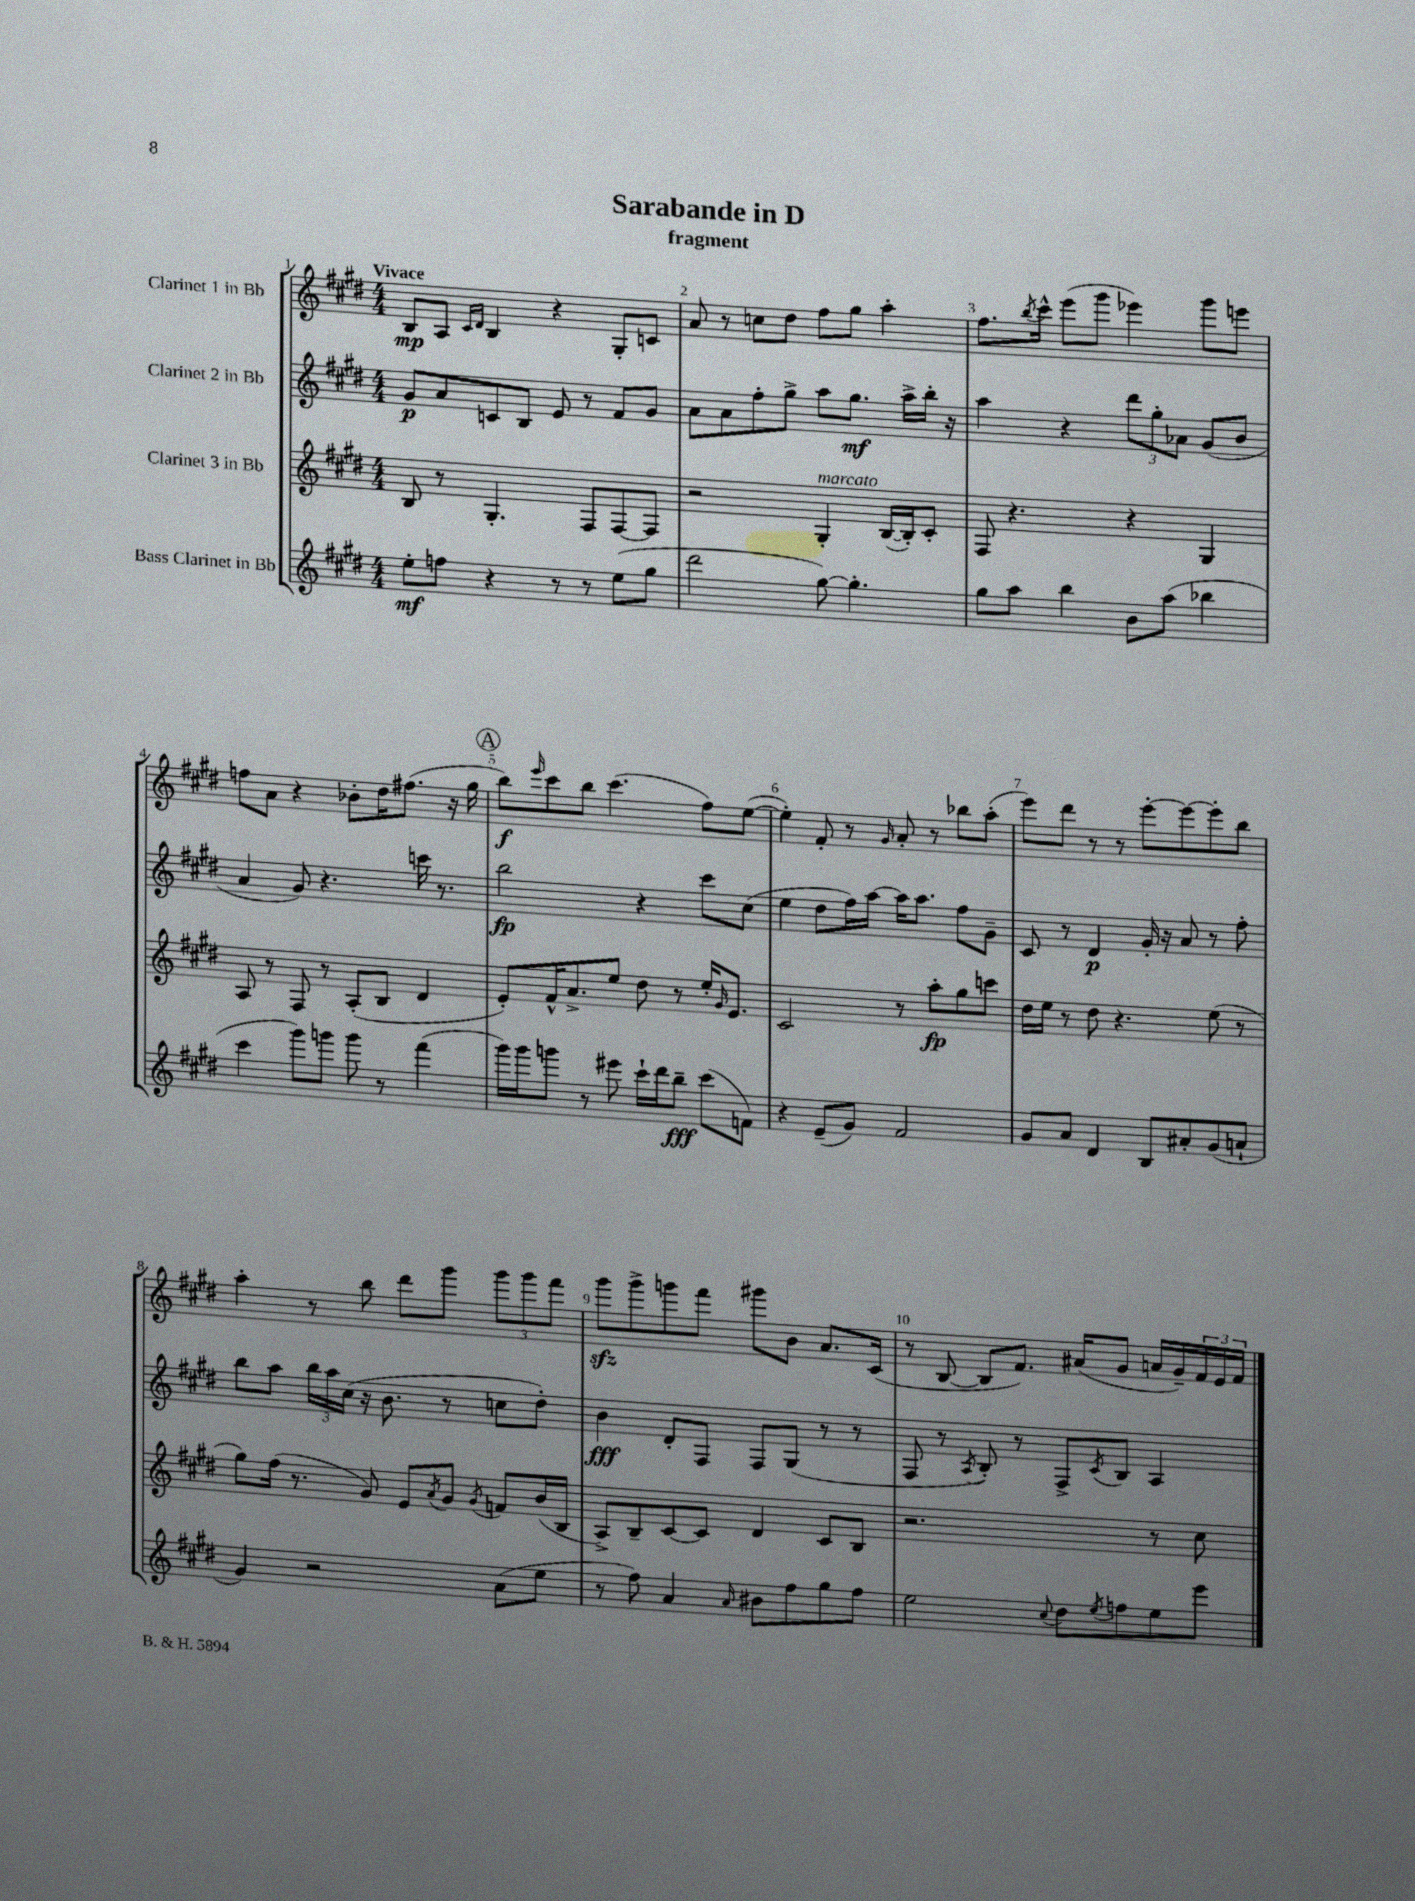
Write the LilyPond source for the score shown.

\header { title = "Sarabande in D" subtitle = "fragment" }
<<
\new StaffGroup <<
\new Staff = "s0" \with { instrumentName = "Clarinet 1 in Bb" } {
    \clef treble \key e \major \numericTimeSignature \time 4/4 \tempo "Vivace"
    b8\mp a8 \grace { cis'16 dis'16 } b4 r4 gis8-. c'8 |
    a'8 r8 c''8 dis''8 fis''8 gis''8 a''4-. |
    fis''8. \acciaccatura { b''8 } cis'''16-^ e'''8( gis'''8 ees'''4) gis'''8 e'''8 |
    f''8 a'8 r4 bes'8-. dis''16 fis''8.( r16 gis''16 |
    \mark \markup { \circle "A" } b''8\f) \grace { e'''16 } cis'''8 b''8 cis'''4.( fis''8) e''8~( |
    e''4-.) fis'8-. r8 \grace { gis'16 } a'8-. r8 bes''8 a''8-.( |
    e'''8) dis'''8 r8 r8 e'''8~-. e'''8~ e'''8-. b''8 |
    a''4-. r8 b''8 dis'''8 gis'''8 \tuplet 3/2 { gis'''8 gis'''8 fis'''8 } |
    gis'''8\sfz gis'''8-> g'''8 fis'''8 gis'''8 b'8 a'8. cis'16( |
    r8 b8~ b8 fis'8.) ais'16( gis'8 a'16 gis'16--) \tuplet 3/2 { fis'16 e'16 fis'16 } \bar "|." |
}
\new Staff = "s1" \with { instrumentName = "Clarinet 2 in Bb" } {
    \clef treble \key e \major \numericTimeSignature \time 4/4
    gis'8\p a'8 c'8 b8 e'8 r8 fis'8 gis'8 |
    a'8 a'8 fis''8-. gis''8-> a''8 gis''8.\mf a''16-> b''16-. r16 |
    a''4 r4 \tuplet 3/2 { dis'''8 gis''8-. aes'8 } gis'8( b'8 |
    a'4 gis'8) r4. c'''16 r8. |
    \mark \markup { \circle "A" } b''2\fp r4 cis'''8 cis''8( |
    e''4 dis''8 fis''16) a''16~ a''16 a''8. fis''8 gis'8-- |
    cis'8 r8 dis'4\p gis'16-. r16 a'8 r8 fis''8-. |
    b''8 a''8 \tuplet 3/2 { b''16 a''16 cis''16( } r16 b'8. r8 c''8 dis''8-.) |
    b'4\fff dis'8-. fis8 fis8 gis8( r8 r8 |
    fis8 r8 \acciaccatura { a8 } b8-.) r8 fis8-> \acciaccatura { cis'8 } b8 a4 \bar "|." |
}
\new Staff = "s2" \with { instrumentName = "Clarinet 3 in Bb" } {
    \clef treble \key e \major \numericTimeSignature \time 4/4
    b8 r8 gis4.-. fis8 fis8~ fis8 |
    r2 gis4-.^\markup { \italic "marcato" } b16~( b16-.) cis'8-. |
    fis8 r4. r4 gis4 |
    a8 r8 fis8 r8 a8-.( b8 dis'4 |
    \mark \markup { \circle "A" } e'8-.) fis'16-^ a'8.-> e''8 dis''8 r8 e''16-. \grace { gis'16 } e'8. |
    cis'2 r8 a''8-.\fp gis''8 c'''8 |
    dis''16 e''16 r8 dis''8 r4. e''8( r8 |
    gis''8) fis''16( r8. gis'8) e'8 \acciaccatura { a'8 } gis'8 \acciaccatura { gis'8 } f'8 b'16( b16 |
    a8->) b8-- cis'8~ cis'8 dis'4 cis'8 b8 |
    r2. r8 cis''8 \bar "|." |
}
\new Staff = "s3" \with { instrumentName = "Bass Clarinet in Bb" } {
    \clef treble \key e \major \numericTimeSignature \time 4/4
    e''8-.\mf f''8 r4 r8 r8 e''8( gis''8 |
    dis'''2 gis''8~) gis''4.-. |
    gis''8 a''8 b''4 b'8 a''8( bes''4 |
    cis'''4 gis'''8) g'''8 g'''8 r8 fis'''4( |
    \mark \markup { \circle "A" } gis'''16) gis'''16 g'''8 r8 eis'''8 cis'''16-! dis'''16 b''8--\fff cis'''8( f'8) |
    r4 e'8--( gis'8) fis'2 |
    gis'8 a'8 dis'4 b8 ais'8-. gis'8( a'8-! |
    gis'4) r2 a'8( e''8 |
    r8 fis''8) a'4 \grace { a'16 } bis'8 fis''8 gis''8 fis''8 |
    e''2 \appoggiatura { cis''8 } dis''8 \acciaccatura { e''8 } f''8 e''8 e'''8 \bar "|." |
}
>>
>>
\layout { \context { \Score \override BarNumber.break-visibility = ##(#f #t #t) barNumberVisibility = #all-bar-numbers-visible } }
